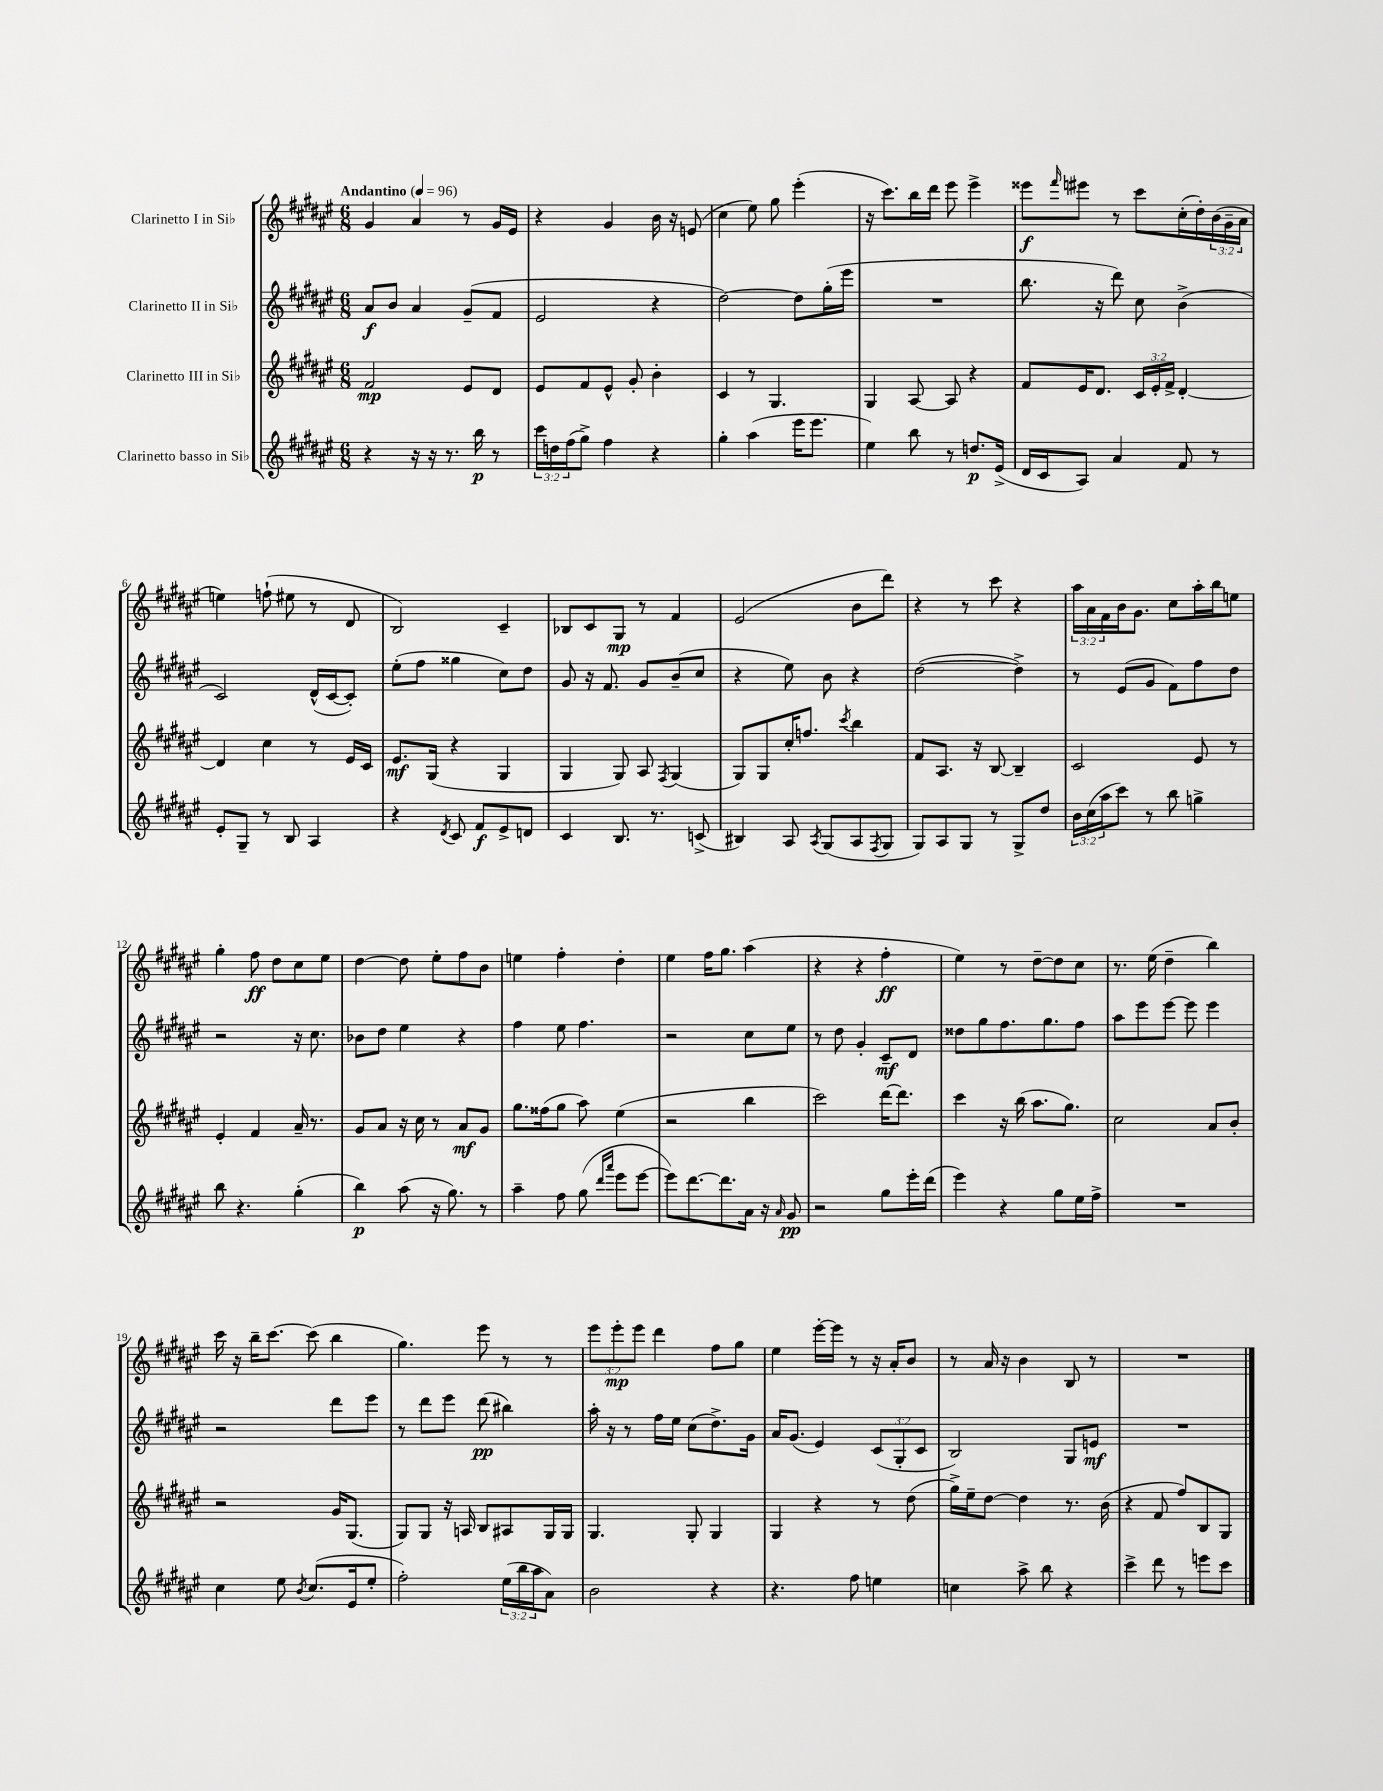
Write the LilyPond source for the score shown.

<<
\new StaffGroup <<
\new Staff = "s0" \with { instrumentName = "Clarinetto I in Sib" } {
    \clef treble \key fis \major \numericTimeSignature \time 6/8 \override Staff.TupletNumber.text = #tuplet-number::calc-fraction-text \tempo "Andantino" 4 = 96
    gis'4 ais'4 r8 gis'16 eis'16 |
    r4 gis'4 b'16 r16 e'8( |
    cis''4 eis''8) gis''8 eis'''4-.( |
    r16 cis'''8.) b''16 dis'''16 eis'''8 eis'''4-> |
    eisis'''8\f \grace { fis'''16 } eis'''8 r8 cis'''8 cis''16-.( dis''16-.) \tuplet 3/2 { b'16( gis'16-- ais'16 } |
    e''4) f''8-!( eis''8 r8 dis'8 |
    b2) cis'4-- |
    bes8 cis'8 gis8\mp r8 fis'4 |
    eis'2( b'8 dis'''8) |
    r4 r8 cis'''8 r4 |
    \tuplet 3/2 { ais''16 ais'16 fis'16 } b'16 gis'8. cis''8 ais''16-. b''16 e''8 |
    gis''4-. fis''8\ff dis''8 cis''8 eis''8 |
    dis''4~ dis''8 eis''8-. fis''8 b'8 |
    e''4 fis''4-. dis''4-. |
    eis''4 fis''16 gis''8. ais''4( |
    r4 r4 fis''4-.\ff |
    eis''4) r8 dis''8~-- dis''8 cis''8 |
    r8. eis''16( dis''4-- b''4) |
    cis'''16 r16 b''16-- cis'''8.~ cis'''8( b''4 |
    gis''4.) eis'''8 r8 r8 |
    \tuplet 3/2 { eis'''8 eis'''8-.\mp eis'''8 } dis'''4 fis''8 gis''8 |
    eis''4 eis'''16~-. eis'''16 r8 r16 ais'16-. b'8 |
    r8 ais'16 r16 b'4 b8 r8 |
    R2. \bar "|." |
}
\new Staff = "s1" \with { instrumentName = "Clarinetto II in Sib" } {
    \clef treble \key fis \major \numericTimeSignature \time 6/8 \override Staff.TupletNumber.text = #tuplet-number::calc-fraction-text
    ais'8\f b'8 ais'4 gis'8--( fis'8 |
    eis'2 r4 |
    dis''2~) dis''8 gis''16-.( eis'''16 |
    R2. |
    b''8. r16 dis'''8) cis''8 b'4->( |
    cis'2) dis'16-^( cis'16~ cis'8-.) |
    eis''8-.( fis''8 gisis''4 cis''8) dis''8 |
    gis'8 r16 fis'8. gis'8 b'8--( cis''8 |
    r4 eis''8) b'8 r4 |
    dis''2~( dis''4->) |
    r8 eis'8( gis'8 fis'8) fis''8 dis''8 |
    r2 r16 cis''8. |
    bes'8 dis''8 eis''4 r4 |
    fis''4 eis''8 fis''4. |
    r2 cis''8 eis''8 |
    r8 dis''8 gis'4-. cis'8--\mf dis'8 |
    disis''8 gis''8 fis''8. gis''8. fis''8 |
    ais''8 eis'''8 eis'''8~ eis'''8 eis'''4 |
    r2 dis'''8 eis'''8 |
    r8 dis'''8 eis'''8 dis'''8\pp( bis''4) |
    ais''16-. r16 r8 fis''16 eis''16 cis''8( dis''8.->) gis'16 |
    ais'16 gis'8.( eis'4) \tuplet 3/2 { cis'8( gis8-. cis'8 } |
    b2) gis8 e'8\mf |
    R2. \bar "|." |
}
\new Staff = "s2" \with { instrumentName = "Clarinetto III in Sib" } {
    \clef treble \key fis \major \numericTimeSignature \time 6/8 \override Staff.TupletNumber.text = #tuplet-number::calc-fraction-text
    fis'2\mp eis'8 dis'8 |
    eis'8 fis'8 eis'8-^ gis'8-. b'4-. |
    cis'4 r8 gis4. |
    gis4 ais8~ ais8 r4 |
    fis'8 eis'16 dis'8. \tuplet 3/2 { cis'16 eis'16-. fis'16-> } dis'4~-. |
    dis'4 cis''4 r8 eis'16 cis'16 |
    eis'8.\mf gis16( r4 gis4 |
    gis4 gis8) ais8 \acciaccatura { fis8 } gis4( |
    gis8) gis8 cis''16-. f''8. \acciaccatura { cis'''8 } b''4 |
    fis'8 ais8. r16 b8~ b4-- |
    cis'2 eis'8 r8 |
    eis'4-. fis'4 ais'16-- r8. |
    gis'8 ais'8 r16 cis''16 r8 ais'8\mf gis'8 |
    gis''8. fisis''16( gis''8 ais''8) eis''4( |
    r2 b''4 |
    cis'''2) dis'''16~ dis'''8. |
    cis'''4 r16 b''16( ais''8. gis''8.) |
    cis''2 ais'8 b'8-. |
    r2 gis'16 gis8.( |
    gis8) gis8 r16 a16 b8 ais8 gis16 gis16 |
    gis4. gis8-. gis4 |
    gis4 r4 r8 dis''8( |
    gis''16->) eis''16-- dis''8~ dis''4 r8. b'16( |
    r4 fis'8 fis''8) b8 gis8 \bar "|." |
}
\new Staff = "s3" \with { instrumentName = "Clarinetto basso in Sib" } {
    \clef treble \key fis \major \numericTimeSignature \time 6/8 \override Staff.TupletNumber.text = #tuplet-number::calc-fraction-text
    r4 r16 r16 r8. b''16\p r8 |
    \tuplet 3/2 { cis'''16 d''16 fis''16( } gis''8->) fis''4 r4 |
    gis''4-. ais''4( eis'''16 eis'''8. |
    eis''4) b''8 r8 d''8.\p eis'16->( |
    dis'16 cis'16 ais8) ais'4 fis'8 r8 |
    eis'8-. gis8-- r8 b8 ais4 |
    r4 \acciaccatura { dis'8 } cis'8 fis'8\f eis'8-> d'8 |
    cis'4 b8. r8. c'8->( |
    bis4) ais8 \acciaccatura { ais8 } gis8( ais8 \acciaccatura { fis8 } gis8 |
    gis8) ais8 gis8 r8 gis8-> dis''8 |
    \tuplet 3/2 { b'16 cis''16( ais''16 } cis'''8) r8 b''8 g''4-> |
    b''8 r4. gis''4-.( |
    b''4\p) ais''8( r16 gis''8.) r8 |
    ais''4-- fis''8 gis''8( \grace { dis'''16 ais'''16 } eis'''8 eis'''8~ |
    eis'''8) dis'''8.~ dis'''8. ais'16 r16 \grace { ais'16 } gis'8\pp |
    r2 gis''8 eis'''16-. dis'''16( |
    eis'''4) r4 gis''8 eis''16 fis''16-> |
    R2. |
    cis''4 eis''8 \acciaccatura { b'8 } cis''8.( eis'16 eis''8-. |
    fis''2-.) \tuplet 3/2 { eis''16( b''16 ais''16 } ais'8) |
    b'2 r4 |
    r4. fis''8 e''4 |
    c''4 ais''8-> b''8 r4 |
    cis'''4-> dis'''8 r8 e'''8 cis'''8 \bar "|." |
}
>>
>>
